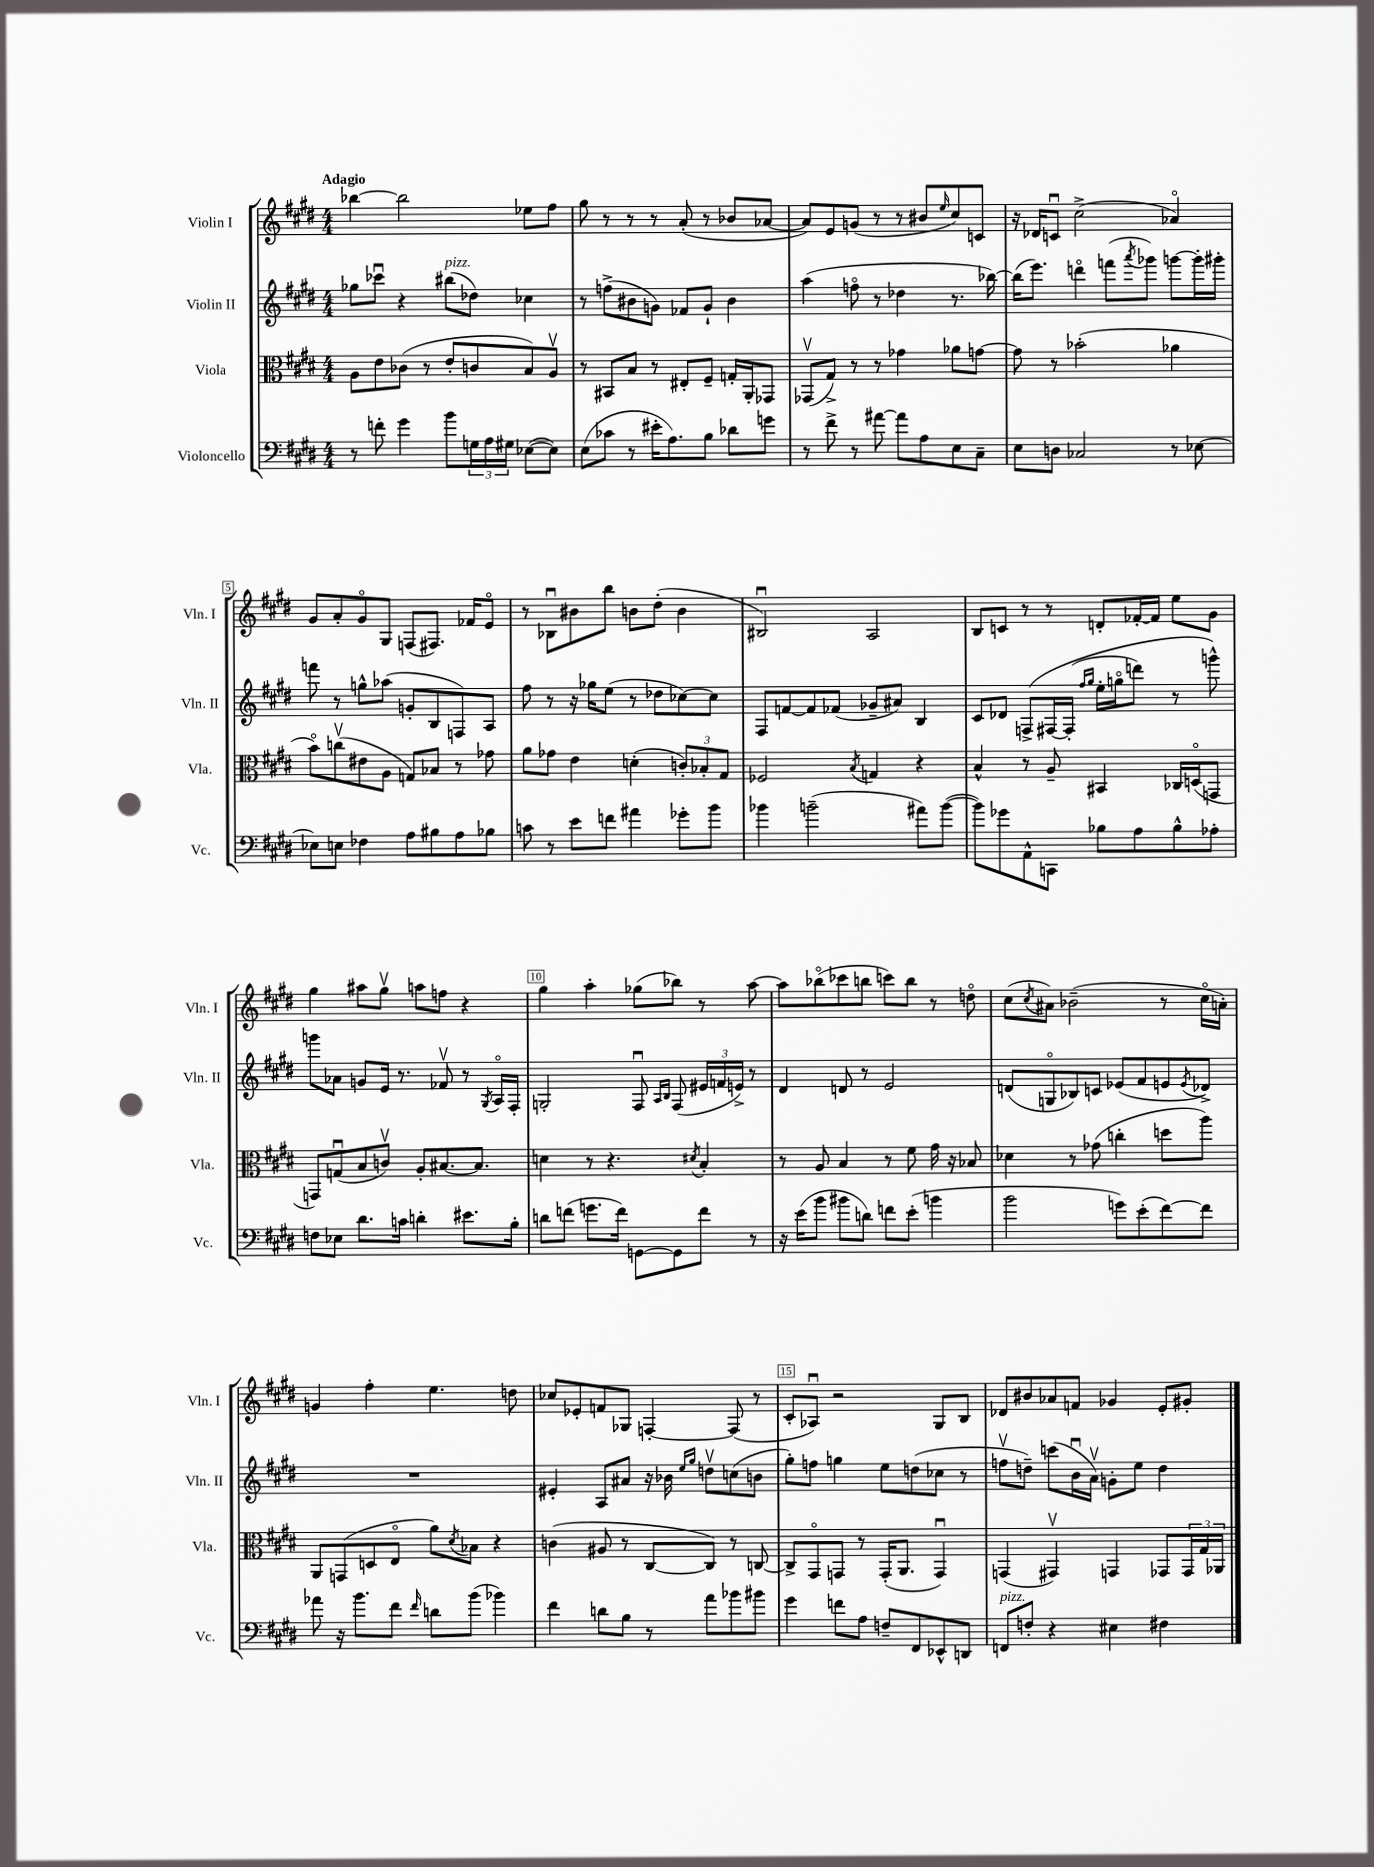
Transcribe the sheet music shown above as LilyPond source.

<<
\new StaffGroup <<
\new Staff = "s0" \with { instrumentName = "Violin I" shortInstrumentName = "Vln. I" } {
    \clef treble \key e \major \numericTimeSignature \time 4/4 \tempo "Adagio"
    bes''4~ bes''2 ees''8 fis''8 |
    gis''8 r8 r8 r8 a'8-.( r8 bes'8 aes'8~ |
    aes'8) e'8 g'8( r8 r8 bis'8 \grace { e''16 } cis''8) c'8 |
    r16 des'16 c'8\downbow cis''2->( aes'4\flageolet) |
    gis'8 a'8-. gis'8\flageolet gis8 f8( fis8.) fes'16 e'8\flageolet |
    r8 bes8\downbow bis'8 b''8 b'8 dis''8-.( b'4 |
    bis2\downbow) a2 |
    b8 c'8 r8 r8 d'8-. fes'16~-. fes'16 e''8 gis'8 |
    gis''4 ais''8 gis''8\upbow a''8 f''8 r4 |
    gis''4 a''4-. ges''8( bes''8) r8 a''8~ |
    a''8 bes''8\flageolet( ces'''8 b''8 c'''8) b''8 r8 d''8\flageolet |
    cis''8( \acciaccatura { cis''8 } ais'8) bes'2--( r8 cis''16\flageolet a'16-.) |
    g'4 fis''4-. e''4. d''8 |
    ces''8 ees'8-. f'8 ges8 f4~-. f8( r8 |
    cis'8-. aes8\downbow) r2 gis8 b8 |
    des'8 bis'8 aes'8 f'8 ges'4 e'8-. gis'8-. \bar "|." |
}
\new Staff = "s1" \with { instrumentName = "Violin II" shortInstrumentName = "Vln. II" } {
    \clef treble \key e \major \numericTimeSignature \time 4/4
    ges''8 ces'''8\downbow r4 bis''8^\markup { \italic "pizz." }( des''8) ces''4 |
    r8 f''8->( bis'8 g'8) fes'8 g'8-! bis'4 |
    a''4( f''8\flageolet r8 des''4 r8. bes''16~) |
    bes''16( e'''8.) d'''4\flageolet f'''8( \acciaccatura { a'''8 } ges'''8) g'''8~ g'''16-. gis'''16-. |
    f'''8 r8 g''8-^ aes''8( g'8-. b8 f8) a8 |
    fis''8 r8 r16 ges''16 e''8( r8 des''8 ces''8~) ces''8 |
    fis8 f'8~ f'8 fes'8( ges'8-- ais'8) b4 |
    cis'8 des'8 f8->\( fis16~ fis16-.( \grace { fis''16 gis''16 } e''16-. g''16\flageolet d'''8) r8 g'''8-^\) |
    g'''8 aes'8 g'8 e'16 r8. fes'8\upbow r8 \acciaccatura { gis8 } a16\flageolet fis16-. |
    g2-. fis8\downbow \grace { a16 b16 } fis8( \tuplet 3/2 { eis'16 f'16 e'16->) } r8 |
    dis'4 d'8 r8 e'2 |
    d'8( g8\flageolet bes8) c'8 ees'8( fis'8 e'8 \acciaccatura { e'8 } des'8->) |
    R1 |
    eis'4-. a8 ais'8 r16 bes'16 \grace { e''16 gis''16 } d''8\upbow c''8( b'8 |
    gis''8-.) f''8 g''4 e''8 d''8( ces''8 r8 |
    f''8\upbow d''8--) c'''8( b'16\downbow a'16\upbow) g'8-. e''8 d''4 \bar "|." |
}
\new Staff = "s2" \with { instrumentName = "Viola" shortInstrumentName = "Vla." } {
    \clef alto \key e \major \numericTimeSignature \time 4/4
    a8 e'8 ces'8( r8 e'8-. c'8 b8) a8\upbow |
    r8 bis,8 b8 r8 eis8-. fis8-- g16-. a,16-. ges,8 |
    ges,8\upbow( gis8->) r8 r8 ges'4 aes'8 g'8~ |
    g'8 r8 bes'2-.( aes'4 |
    b'8\flageolet) c''8\upbow( eis'8 a8 g8) bes8 r8 ges'8 |
    a'8 ges'8 e'4 d'4-.( \tuplet 3/2 { c'8-.) bes8-. gis8 } |
    fes2 \acciaccatura { b8 } g4 r4 |
    b4-^ r8 a8-- bis,4 ces16 d16\flageolet( g,8 |
    g,8) g8\downbow( b8 c'8\upbow) a8-. bis8.~ bis8. |
    d'4 r8 r4. \acciaccatura { dis'8 } b4-. |
    r8 a8 b4 r8 fis'8 gis'16 r16 bes8 |
    des'4 r8 ges'8( c''4-. d''8 a''8) |
    a,8 g,8( d8 e8\flageolet a'8) \acciaccatura { dis'8 } bes8 r4 |
    c'4( ais8 r8 cis8~ cis8) r8 c8~ |
    c8-> gis,8\flageolet g,8 r8 g,16-.( a,8. g,4\downbow) |
    g,4( gis,4\upbow) g,4 ges,8 \tuplet 3/2 { ges,16 gis16 aes,16 } \bar "|." |
}
\new Staff = "s3" \with { instrumentName = "Violoncello" shortInstrumentName = "Vc." } {
    \clef bass \key e \major \numericTimeSignature \time 4/4
    r8 f'8-. gis'4 b'8 \tuplet 3/2 { g16 a16 gis16 } ees8~( ees8) |
    e8( ces'8 r8 eis'16-. a8.) b8 des'8 g'8 |
    r8 fis'8-> r8 ais'8~ ais'8 a8 e8 cis8-- |
    e8 d8 ces2 r8 ees8~ |
    ees8 e8 fes4 a8 bis8 a8 bes8 |
    c'8 r8 e'8 f'8 ais'4 ges'8-. b'8 |
    bes'4 b'2--( ais'8) b'8~( |
    b'8) ges'8 a,8-^ c,8 bes8 a8 bes8-^ aes8-. |
    f8 ees8 dis'8. c'16 d'4-. eis'8. b16-. |
    d'8 f'8( g'8. f'16) g,8~ g,8 f'8 r8 |
    r16 e'16( b'8 bis'8 d'8) f'8 e'8-.( b'4 |
    b'2 g'8) e'8-.( fis'8~) fis'8 |
    aes'8 r16 b'8. fis'8 \grace { fis'16 } d'8 b'8( bes'4) |
    fis'4 d'8 b8 r8 a'8 bes'8 bis'8 |
    gis'4 f'8 a8 f8-- fis,8 ees,8-^ d,8 |
    f,8^\markup { \italic "pizz." } f8-. r4 eis4 fis4 \bar "|." |
}
>>
>>
\layout { \context { \Score \override BarNumber.break-visibility = ##(#f #t #t) barNumberVisibility = #(every-nth-bar-number-visible 5) \override BarNumber.stencil = #(make-stencil-boxer 0.1 0.3 ly:text-interface::print) } }
